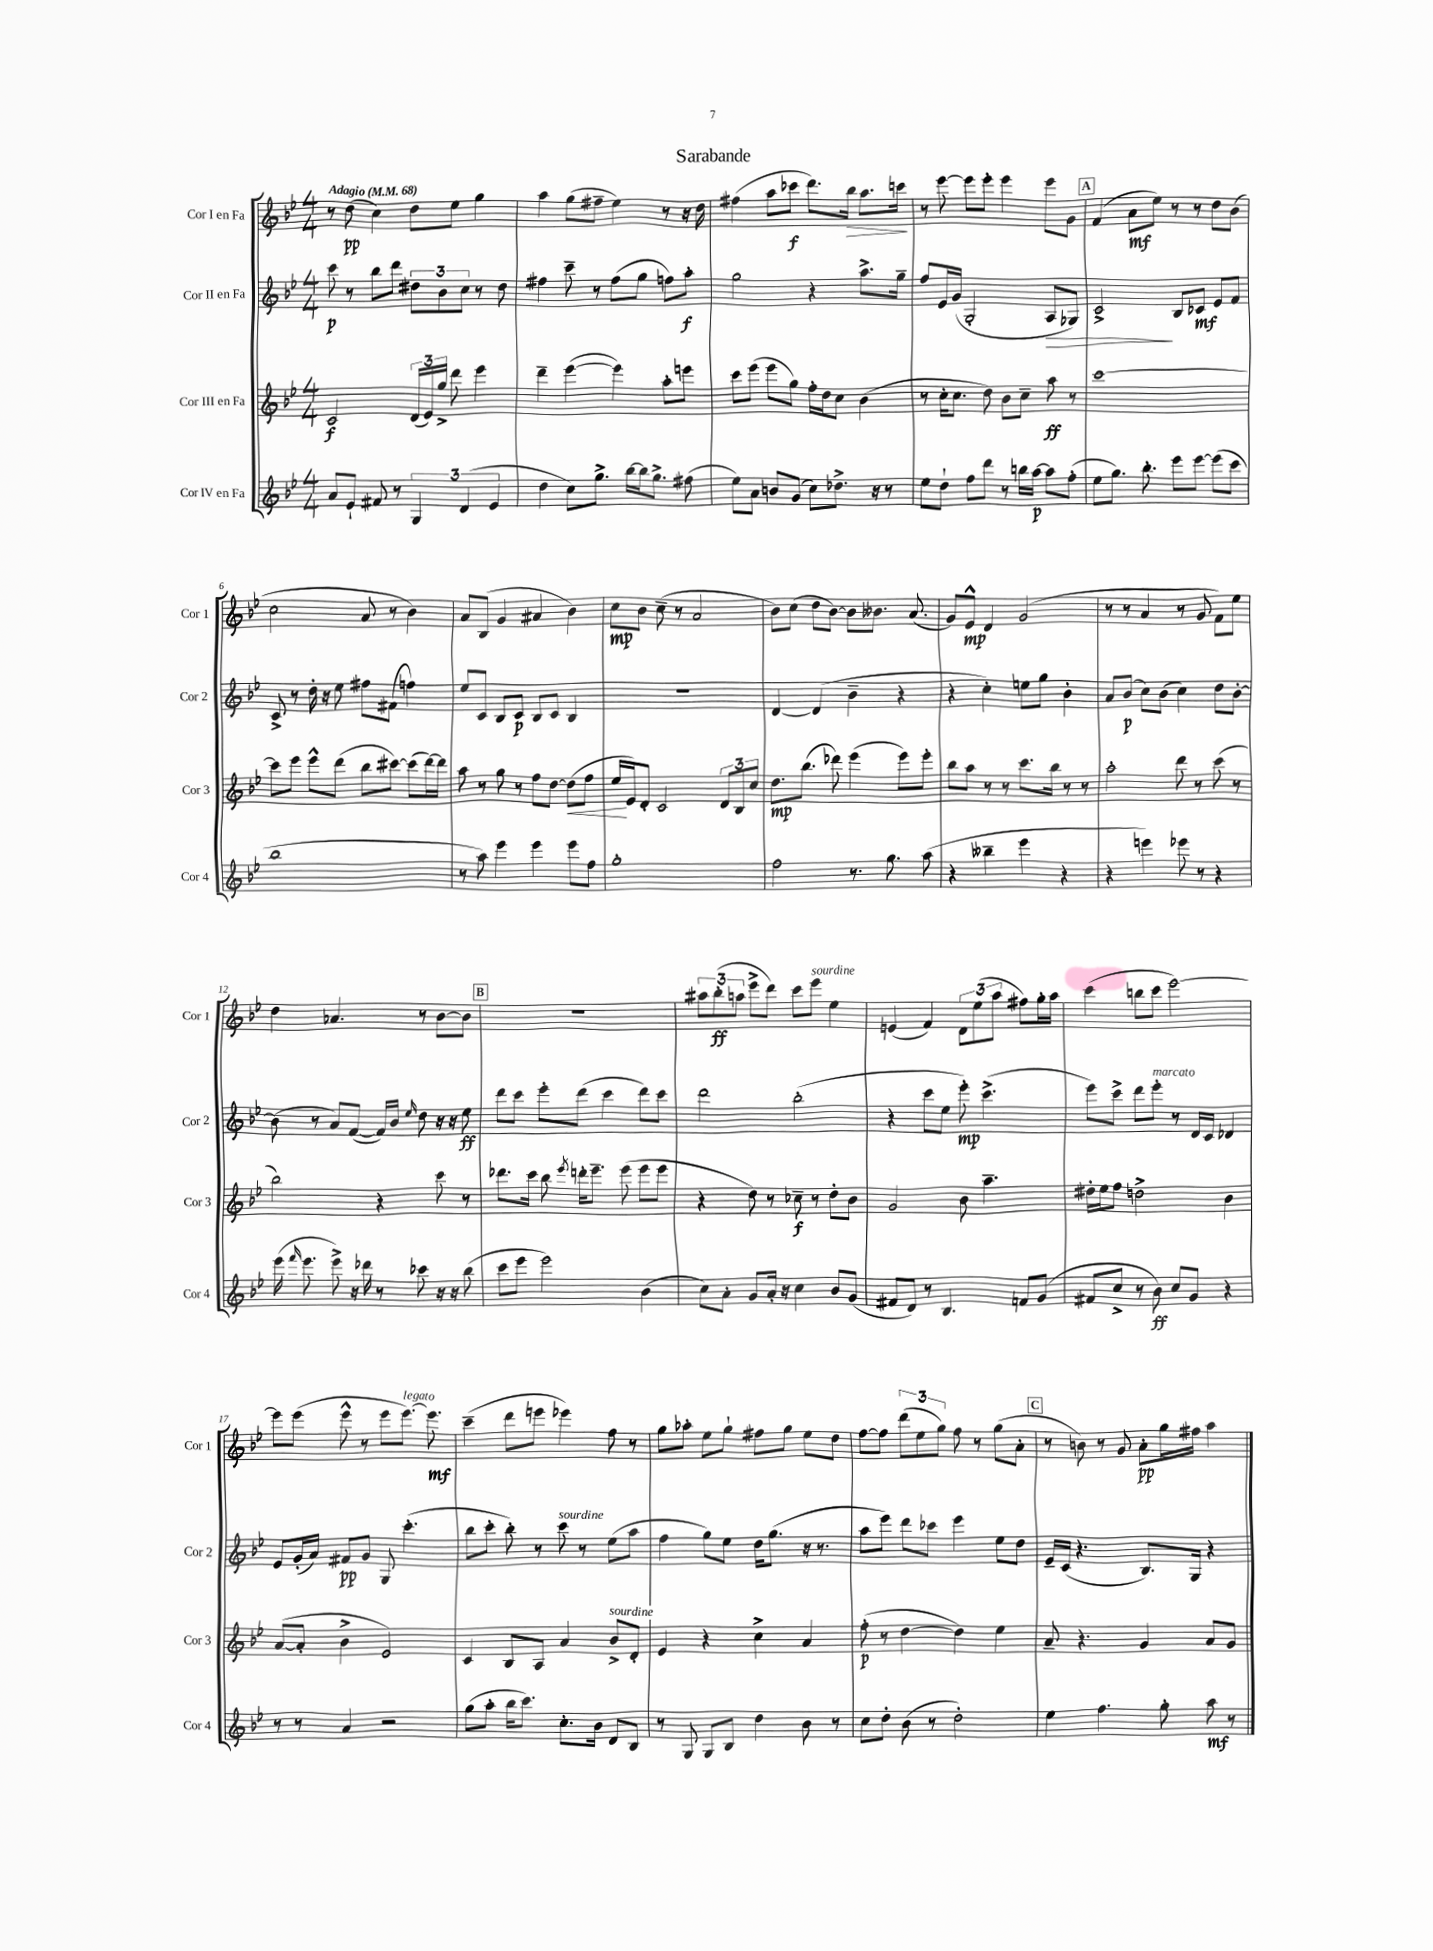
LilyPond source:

\header { title = "Sarabande" }
<<
\new StaffGroup <<
\new Staff = "s0" \with { instrumentName = "Cor I en Fa" shortInstrumentName = "Cor 1" } {
    \clef treble \key bes \major \numericTimeSignature \time 4/4 \tempo "Adagio" 4 = 68
    \autoBeamOff r8 d''8\pp( c''4) d''8[ ees''8] g''4 |
    a''4 g''8[( fis''8]-- ees''4) r8 r16 d''16 |
    fis''4( a''8[ ces'''8]\f d'''8.[) bes''16]\> a''8.[ c'''16]\! |
    r8 ees'''8~ ees'''8[ ees'''8]-. ees'''4 ees'''8[ g'8] |
    \mark \markup { \box "A" } f'4( a'8[\mf ees''8]) r8 r8 d''8[ bes'8]( |
    c''2 a'8 r8 bes'4) |
    a'8[ bes8]( g'4 ais'4 bes'4) |
    c''8[\mp bes'8] c''8--( r8 a'2 |
    bes'8[) c''8]( d''8[ bes'8]~) bes'8[ beses'8.] a'8.( |
    g'8[) ees'8]-^\mp d'4 g'2( |
    r8 r8 a'4 r8 g'8 f'8[) ees''8] |
    d''4 aes'4. r8 bes'8[~ bes'8] |
    \mark \markup { \box "B" } R1 |
    \tuplet 3/2 { ais''8[ bes''8-.\ff( a''8] } ees'''8[-> d'''8]) c'''8[ ees'''8]^\markup { \italic "sourdine" } ees''4 |
    e'4( f'4) \tuplet 3/2 { d'8[ ees''8( a''8] } fis''8[) g''16-. a''16] |
    c'''4( b''8[ c'''8] ees'''2~) |
    ees'''8[ ees'''8]( ees'''8-^ r8 ees'''8[ ees'''8.]~^\markup { \italic "legato" }) ees'''8.\mf |
    c'''4--( d'''8[ e'''8] ees'''4) f''8 r8 |
    g''8[ aes''8]-. ees''8[ g''8]-! fis''8[ g''8] ees''8[ d''8] |
    f''8[~ f''8] \tuplet 3/2 { d'''8[( ees''8 g''8]) } f''8 r8 g''8[( a'8]-. |
    \mark \markup { \box "C" } r8 b'8) r8 g'8 a'8[-.\pp g''16 fis''16] a''4 \bar "|." |
}
\new Staff = "s1" \with { instrumentName = "Cor II en Fa" shortInstrumentName = "Cor 2" } {
    \clef treble \key bes \major \numericTimeSignature \time 4/4
    \autoBeamOff c'''8\p r8 bes''8[ d'''8] \tuplet 3/2 { dis''8[ bes'8 c''8] } r8 dis''8 |
    fis''4 c'''8-- r8 fis''8[( g''8] f''8[) a''8]-.\f |
    g''2 r4 a''8.[-> g''16]-- |
    f''8[ ees'16 g'16]( g2-. a8[\> ges8]) |
    \mark \markup { \box "A" } c'2->\! bes8[ ces'8]\mf ees'8[ f'8] |
    c'8-> r8 d''16-. r16 ees''8 fis''8[ fis'8]( f''4) |
    ees''8[ c'8] bes8[ c'8]\p bes8[ c'8] bes4 |
    R1 |
    d'4~ d'4( bes'4-- r4 |
    r4 c''4-.) e''8[ g''8] bes'4-. |
    a'8[ bes'8]\p( c''8[) bes'8]( c''4) d''8[ bes'8]~-. |
    bes'8( r8 a'8[) f'8]~( f'16[) bes'16] \grace { ees''16 } d''8 r16 r16 ees''8\ff |
    \mark \markup { \box "B" } d'''8[ c'''8] ees'''8[-. d'''8]( c'''4 d'''8[) c'''8] |
    d'''2 bes''2-.( |
    r4 c'''8[ ees''8] ees'''8-.\mp) c'''4.->( |
    ees'''8[) c'''8]-> d'''8[ ees'''8]-.^\markup { \italic "marcato" } r8 d'16[ c'16] des'4 |
    ees'8[ g'16-.( a'16]) fis'8[\pp g'8] g8 c'''4.-.( |
    bes''8[ c'''8]-. bes''8-.) r8 c'''8^\markup { \italic "sourdine" } r8 ees''8[( a''8] |
    f''4 g''8[) ees''8] d''16[ g''8.]( r16 r8. |
    a''8[ ees'''8]) d'''8[ ces'''8] ees'''4 ees''8[ d''8] |
    \mark \markup { \box "C" } ees'16[-- c'16]( r4. bes8.[) g16] r4 \bar "|." |
}
\new Staff = "s2" \with { instrumentName = "Cor III en Fa" shortInstrumentName = "Cor 3" } {
    \clef treble \key bes \major \numericTimeSignature \time 4/4
    \autoBeamOff c'2\f \tuplet 3/2 { d'16[( ees'16) g''16]-> } d'''8 ees'''4 |
    d'''4-- ees'''4~( ees'''4) a''8[-. e'''8] |
    c'''8[ ees'''8]( ees'''8[ g''8]) f''16[-. d''16 c''8] bes'4( |
    r8 c''16[-. c''8.] d''8) bes'8[ c''8]-- a''8\ff r8 |
    \mark \markup { \box "A" } c'''1~ |
    c'''8[ ees'''8] ees'''8[-^ d'''8]( bes''8[ cis'''8]~) cis'''8[( d'''16~) d'''16] |
    a''8 r8 g''8 r8 f''8[ d''8]~ d''8[\<( f''8] |
    ees''16[\! ees'16) d'8]-. c'2 \tuplet 3/2 { d'8[ bes8 c''8] } |
    d''8.[\mp bes''8.]( des'''8) ees'''4( ees'''8[) ees'''8]-. |
    bes''8[ a''8] r8 r8 c'''8.[ bes''16] r8 r8 |
    a''2-. d'''8 r8 c'''8( r8 |
    bes''2) r4 c'''8 r8 |
    \mark \markup { \box "B" } des'''8.[ c'''16] bes''8 \acciaccatura { ees'''8 } d'''16[-. ees'''8.]-- ees'''8( ees'''8[ ees'''8] |
    r4 d''8) r8 ces''8--\f r8 d''8[-. bes'8] |
    g'2 bes'8 a''4.-- |
    dis''16[-. ees''16 f''8] d''2-> bes'4 |
    a'8[~( a'8]-. bes'4-> ees'2) |
    c'4 bes8[ a8] a'4 bes'8[->^\markup { \italic "sourdine" } d'8]-. |
    ees'4 r4 c''4-> a'4 |
    f''8-.\p( r8 d''4~ d''4) ees''4 |
    \mark \markup { \box "C" } a'8-- r4. g'4 a'8[ g'8] \bar "|." |
}
\new Staff = "s3" \with { instrumentName = "Cor IV en Fa" shortInstrumentName = "Cor 4" } {
    \clef treble \key bes \major \numericTimeSignature \time 4/4
    \autoBeamOff a'8[ ees'8]-! fis'8 r8 \tuplet 3/2 { g4 d'4( ees'4 } |
    d''4 c''8[) g''8.]-> bes''16[~ bes''16 g''8.]-> fis''8( |
    ees''8[) a'8] b'8[ g'8]( c''8[) des''8.]-> r16 r8 |
    ees''8[ d''8]-! f''8[ d'''8] r8 b''16[ a''16]~\p a''8[ f''8]-.( |
    \mark \markup { \box "A" } ees''8[ g''8.]) bes''8.-. ees'''8[ ees'''8]~ ees'''8[( c'''8] |
    bes''1 |
    r8 a''8) ees'''4 ees'''4 ees'''8[ f''8] |
    g''1-. |
    f''2 r8. g''8. a''8( |
    r4 beses''4-- ees'''4 r4 |
    r4 e'''4) ees'''8 r8 r4 |
    ees'''16( \grace { f'''16 } ees'''8. ees'''8->) r16 des'''16 r8 ces'''8 r16 r16 bes''8( |
    \mark \markup { \box "B" } c'''8[ ees'''8] ees'''2) bes'4( |
    c''8[) a'8]-. g'8[ a'16]-. r16 c''4 bes'8[ g'8]( |
    fis'8[ d'8]) r8 bes4. f'8[ g'8]( |
    fis'8[ c''8]-> r8 bes'8\ff) c''8[ g'8] r4 |
    r8 r8 a'4 r2 |
    g''8[( a''8]-. bes''16[ c'''8.]) c''8.[-. bes'16] d'8[ bes8] |
    r8 g8 g8[ bes8] d''4 bes'8 r8 |
    c''8[ d''8]-. bes'8( r8 d''2-.) |
    \mark \markup { \box "C" } ees''4 f''4. g''8-. a''8\mf r8 \bar "|." |
}
>>
>>
